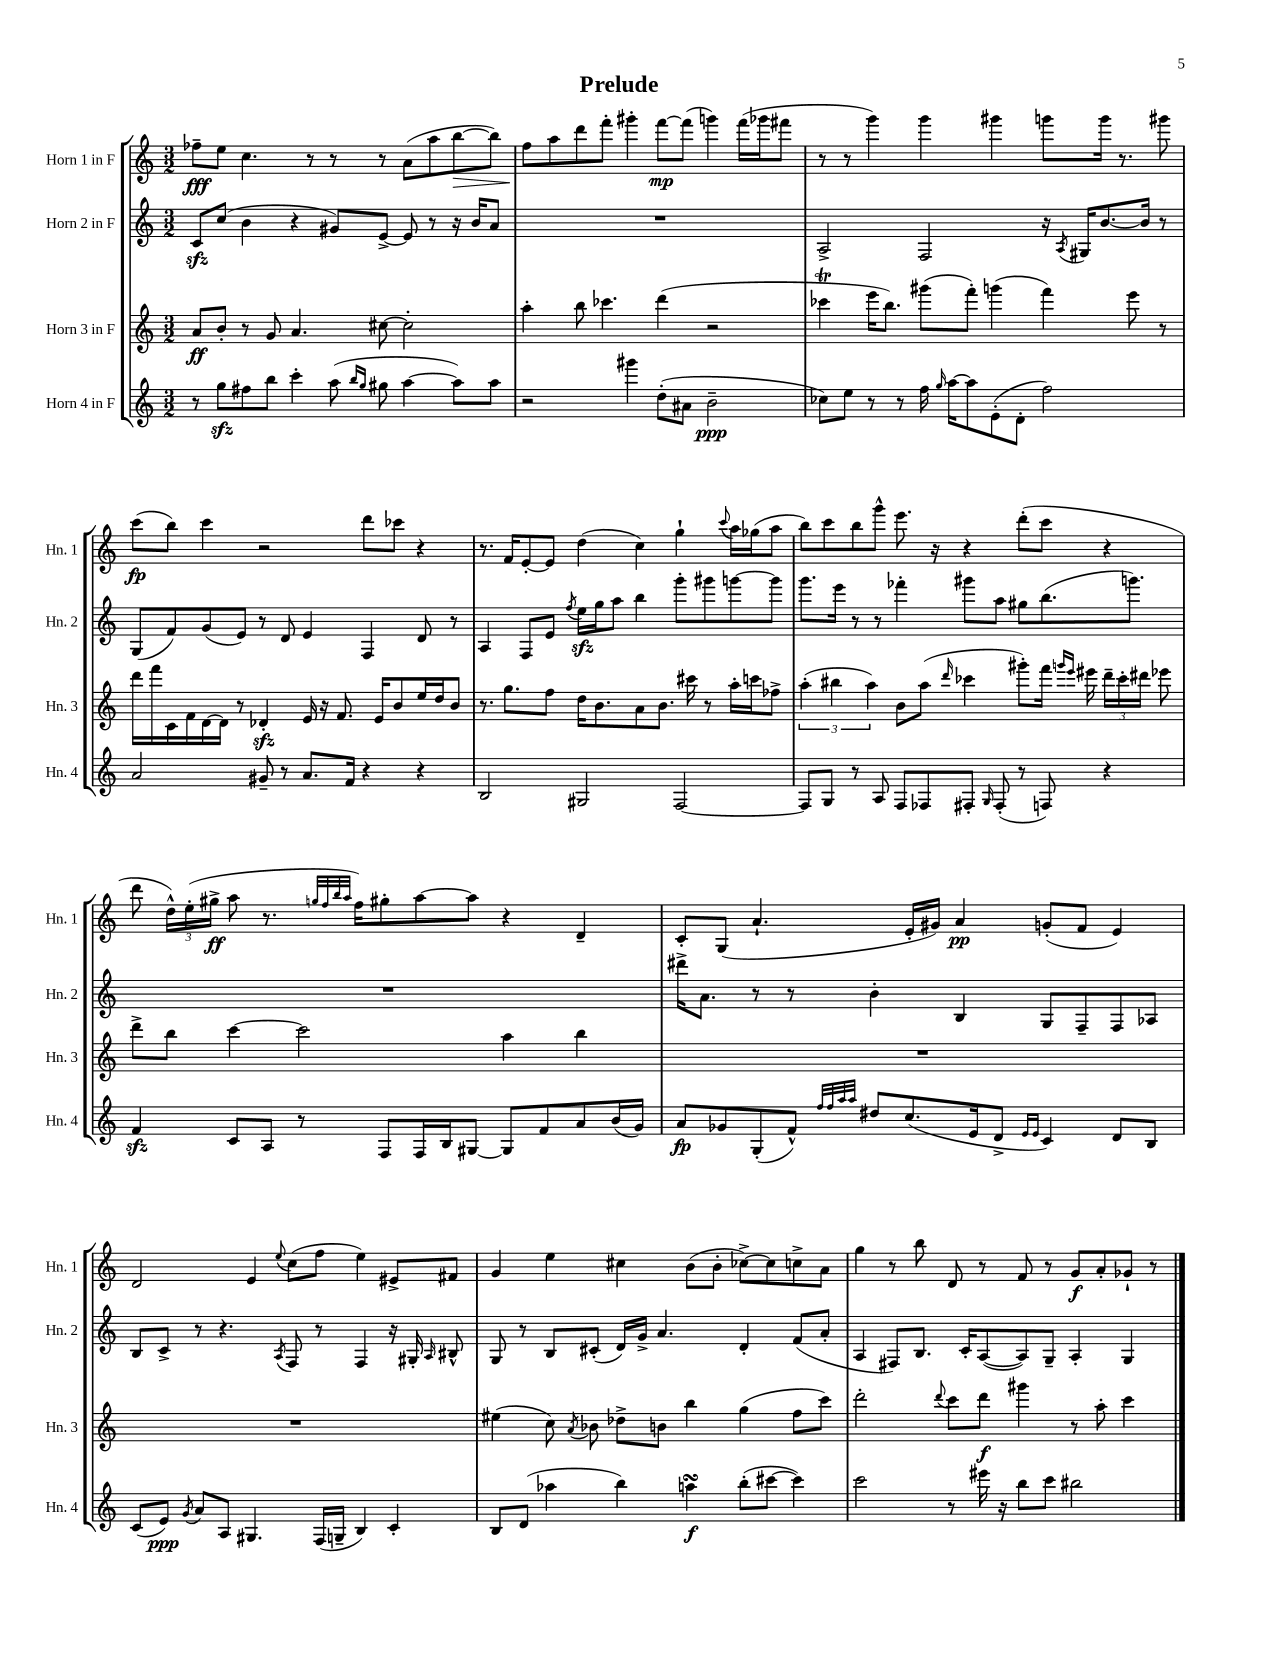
\header { title = "Prelude" }
<<
\new StaffGroup <<
\new Staff = "s0" \with { instrumentName = "Horn 1 in F" shortInstrumentName = "Hn. 1" } {
    \clef treble \key c \major \numericTimeSignature \time 3/2
    \autoBeamOff fes''8[--\fff e''8] c''4. r8 r8 r8 a'8[( a''8 b''8~\> b''8]) |
    f''8[\! a''8 d'''8 f'''8]-. gis'''4-. f'''8[~\mp f'''8]( g'''4) f'''16[( ges'''16 fis'''8] |
    r8 r8 g'''4) g'''4 gis'''4 g'''8[ g'''16] r8. gis'''8 |
    c'''8[\fp( b''8]) c'''4 r2 d'''8[ ces'''8] r4 |
    r8. f'16[ e'8~-. e'8] d''4( c''4) g''4-! \appoggiatura { c'''8 } a''16[ ges''16( a''8] |
    b''8[) c'''8 b''8 g'''8]-^ e'''8. r16 r4 d'''8[-.( c'''8] r4 |
    d'''8 \tuplet 3/2 { d''16[-^) e''16-.( gis''16]->\ff } a''8 r8. \grace { g''32[ f''32 b''32 a''32] } f''16[) gis''8-. a''8~ a''8] r4 d'4-- |
    c'8[-. g8]( a'4.-! e'16[-. gis'16]) a'4\pp g'8[-.( f'8] e'4) |
    d'2 e'4 \appoggiatura { e''8 } c''8[( f''8] e''4) eis'8[-> fis'8] |
    g'4 e''4 cis''4 b'8[( b'8]-. ces''8[~->) ces''8 c''8-> a'8] |
    g''4 r8 b''8 d'8 r8 f'8 r8 g'8[\f a'8-. ges'8]-! r8 \bar "|." |
}
\new Staff = "s1" \with { instrumentName = "Horn 2 in F" shortInstrumentName = "Hn. 2" } {
    \clef treble \key c \major \numericTimeSignature \time 3/2
    \autoBeamOff c'8[\sfz c''8]( b'4 r4 gis'8[) e'8]~-> e'8 r8 r16 b'16[ a'8] |
    R1. |
    a2-> f2 r16 \acciaccatura { a8 } gis16[ b'8.~ b'16] r8 |
    g8[( f'8) g'8( e'8]) r8 d'8 e'4 f4 d'8 r8 |
    a4 f8[ e'8] \acciaccatura { f''8 } e''16[\sfz g''16 a''8] b''4 g'''8[-. gis'''8 g'''8~ g'''8] |
    g'''8.[ e'''16] r8 r8 fes'''4-. gis'''8[ a''8] gis''8[ b''8.( g'''8.]) |
    R1. |
    dis'''16[-> a'8.] r8 r8 b'4-. b4 g8[ f8-- f8 aes8] |
    b8[ c'8]-> r8 r4. \acciaccatura { a8 } f8 r8 f4 r16 gis16-. \grace { a16 } bis8-^ |
    g8 r8 b8[ cis'8]-.( d'16[) g'16]-> a'4. d'4-. f'8[( a'8]-. |
    a4 fis8[) b8.] c'16[-. a8~( a8) g8]-- a4-. g4 \bar "|." |
}
\new Staff = "s2" \with { instrumentName = "Horn 3 in F" shortInstrumentName = "Hn. 3" } {
    \clef treble \key c \major \numericTimeSignature \time 3/2
    \autoBeamOff a'8[\ff b'8]-. r8 g'8 a'4. cis''8~ cis''2-. |
    a''4-. b''8 ces'''4. d'''4( r2 |
    ces'''4\trill e'''16[ b''8.]) gis'''8[( f'''8]-.) g'''4( f'''4) e'''8 r8 |
    d'''16[ f'''16 c'16 f'16 d'16~ d'16] r8 des'4-.\sfz e'16 r16 f'8. e'16[ b'8 e''16 d''16 b'8] |
    r8. g''8.[ f''8] d''16[ b'8. a'8 b'8.] cis'''16 r8 a''16[-. c'''16 fes''8]-> |
    \tuplet 3/2 { a''4-.( bis''4 a''4) } b'8[ a''8]( \grace { d'''16 } ces'''4 gis'''8[-.) f'''16] \grace { g'''16[ e'''16] } eis'''16 \tuplet 3/2 { d'''16[-- ces'''16-. dis'''16] } ees'''8 |
    d'''8[-> b''8] c'''4~ c'''2 a''4 b''4 |
    R1. |
    R1. |
    eis''4( c''8) \acciaccatura { a'8 } bes'8 des''8[-> b'8] b''4 g''4( f''8[ c'''8]) |
    d'''2-. \appoggiatura { d'''8 } c'''8[ d'''8]\f gis'''4 r8 a''8-. c'''4 \bar "|." |
}
\new Staff = "s3" \with { instrumentName = "Horn 4 in F" shortInstrumentName = "Hn. 4" } {
    \clef treble \key c \major \numericTimeSignature \time 3/2
    \autoBeamOff r8 g''8[\sfz fis''8 b''8] c'''4-. a''8( \grace { b''16[ g''16] } gis''8 a''4~ a''8[) a''8] |
    r2 gis'''4 d''8[-.( ais'8] b'2--\ppp |
    ces''8[) e''8] r8 r8 f''16 \grace { g''16 } a''16[~ a''8 e'8-.( d'8]-. f''2) |
    a'2 gis'8-- r8 a'8.[ f'16] r4 r4 |
    b2 gis2 f2~ |
    f8[ g8] r8 a8 f8[ fes8 fis8]-. \grace { g16 } fis8-.( r8 f8) r4 |
    f'4\sfz c'8[ a8] r8 f8[ f16 b16 gis8]~ gis8[ f'8 a'8 b'16( g'16]) |
    a'8[\fp ges'8 g8-.( f'8]-^) \grace { f''32[ f''32 a''32 a''32] } dis''8[ c''8.( e'16 d'8]-> \grace { e'16[ e'16] } c'4) d'8[ b8] |
    c'8[( e'8]\ppp) \acciaccatura { g'8 } a'8[ a8] gis4. f16[( g16]-- b4) c'4-. |
    b8[ d'8]( aes''4 b''4) a''4\turn\f b''8[-.( cis'''8]~ cis'''4) |
    c'''2 r8 eis'''16 r16 b''8[ c'''8] bis''2 \bar "|." |
}
>>
>>
\layout { \context { \Score \remove "Bar_number_engraver" } }
